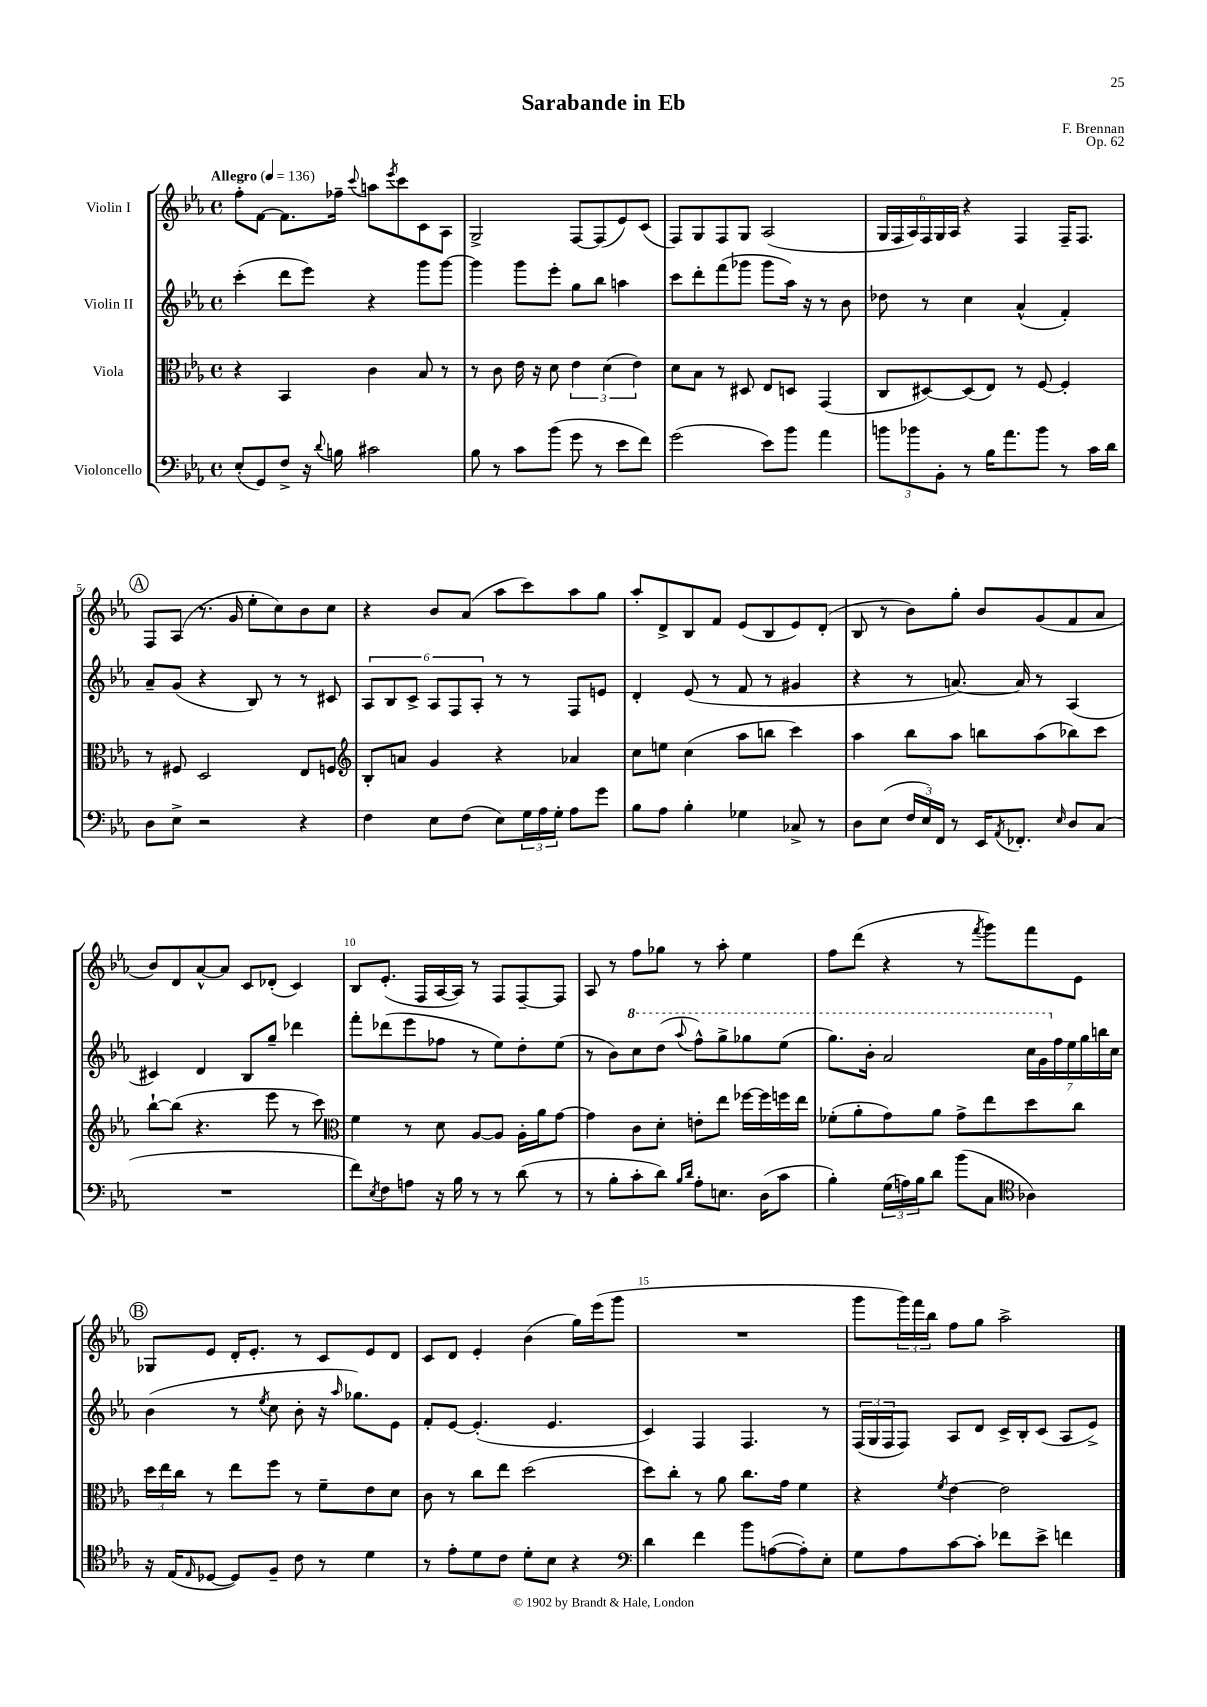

**kern	**kern	**kern	**kern
*staff4	*staff3	*staff2	*staff1
*clefF4	*clefC3	*clefG2	*clefG2
*k[b-e-a-]	*k[b-e-a-]	*k[b-e-a-]	*k[b-e-a-]
*M4/4	*M4/4	*M4/4	*M4/4
*met(c)	*met(c)	*met(c)	*met(c)
*MM136	*MM136	*MM136	*MM136
(8E-'	4r	(4ccc'	8ff'
8GG)	.	.	[8f
8F^	4BB-	8ddd	8.f]
16r	.	8eee-)	.
8qqd	.	.	.
16B	.	.	16ff-~
.	.	.	8qqccc
2c#	4c	4r	8aa
.	.	.	8qeee-
.	.	.	8ccc
.	8B-	8ggg	8c
.	8r	[8ggg	8A-
=	=	=	=
8B-	8r	4ggg]	2G^
8r	8c	.	.
8c	16e-	8ggg	.
.	16r	.	.
(8b-	8d	8eee-'	.
8g	6e-	8gg	[8F
8r	.	8bb-	(8F]
.	(6d	.	.
8e-	.	4aa	8e-)
.	6e-)	.	.
8f)	.	.	(8c
=	=	=	=
(2g	8d	8ccc	8F)
.	8B-	8ddd'	8G
.	8r	(8fff	8F
.	8D#	8ggg-	8G
8e-)	8E-	8ggg-	(2A-
8b-	8D	16aa-)	.
.	.	16r	.
4a-	(4GG	8r	.
.	.	8b-	.
=	=	=	=
12b	8C	8dd-	24G
.	.	.	24F
12b-	.	.	24A-)
.	[8D#)	8r	24F
12BB-'	.	.	24G
.	.	.	24A-
8r	(8D#]	4cc	4r
16B-	8E-)	.	.
8.a-	.	.	.
.	8r	(4a-^^	4F
8b-	[8F	.	.
8r	4F']	4f')	16F~
.	.	.	8.F
16c	.	.	.
16d	.	.	.
=	=	=	=
8D	8r	8a-~	8F
8E-^	8F#	(8g	(8A-
2r	2D	4r	8.r
.	.	.	16g
.	.	8B-)	8ee-'
.	.	8r	8cc)
4r	8E-	8r	8b-
.	8F	8c#	8cc
=	=	=	=
*	*clefG2	*	*
4F	8B-'	12A-	4r
.	.	12B-	.
.	8a	.	.
.	.	12c^	.
8E-	4g	12A-	8b-
.	.	12F	.
(8F	.	.	(8a-
.	.	12A-'	.
8E-)	4r	8r	8aa-
24G	.	8r	8ccc)
24A-	.	.	.
24G'	.	.	.
8A-	4a-	8F	8aa-
8g	.	8e	8gg
=	=	=	=
8B-	8cc	4d'	8aa-'
8A-	8ee	.	8d^
4B-'	(4cc	(8e-	8B-
.	.	8r	8f
4G-	8aa-	8f	(8e-
.	8bb	8r	8B-
8C-^	4ccc)	4g#	8e-)
8r	.	.	(8d'
=	=	=	=
8D	4aa-	4r	8B-
(8E-	.	.	8r
24F	8bb-	8r	8b-)
24E-)	.	.	.
24FF	.	.	.
8r	8aa-	[8.a)	8gg'
16EE-	8bb	.	8b-
8qAA-	.	.	.
8.FF-'	.	16a]	.
.	(8aa-	8r	(8g
16qqE-	.	.	.
8D	8bb-)	(4A-	8f
(8C	8ccc	.	8a-
=	=	=	=
1r	[8bb-`	4c#)	8b-)
.	(8bb-]	.	8d
.	4.r	4d	[8a-^^
.	.	.	8a-]
.	.	8B-	8c
.	8eee-	8gg~	(8d-'
.	8r	4ddd-	4c)
.	8ccc)	.	.
=	=	=	=
*	*clefC3	*	*
8f)	4f	8fff'	8B-
8qE-	.	.	.
8F	.	(8ddd-	(8.e-'
8A	8r	8eee-	.
.	.	.	16F
16r	8d	8ff-	[16A-
16B-	.	.	16A-])
8r	[8A-	8r	8r
8r	8A-]	8ee-)	8F
(8d	16A-'	8dd'	[8F~
.	16a-	.	.
8r	[8g	(8ee-	8F]
=	=	=	=
8r	4g]	8r	8A-
8B-'	.	8b-)	8r
8c'	8c	8ccc	8ff
8d)	8d'	(8ddd	8gg-
16qqB-	.	.	.
16qqd	.	8qqaaa-	.
8A-'	8e'	8fff^^)	8r
8.E	8ee-	8ggg^	8aa-'
.	[16ff-	8ggg-	4ee-
(16D	16ff-]	.	.
8c	16ff	(8eee-	.
.	16ee-	.	.
=	=	=	=
4B-')	(8f-'	8.ggg)	8ff
.	8a-'	.	(8ddd
.	.	16bb-'	.
(24G	8g)	2aa-	4r
24A)	.	.	.
24B-	.	.	.
8d	8a-	.	.
(8b-	8g^	.	8r
.	.	.	8qfff
8C	8ee-	.	8ggg)
*clefC4	*	*	*
4A-)	8dd	28ccc	8fff
.	.	28gg	.
.	.	28ff	.
.	.	28ee-	.
.	8cc	.	8e-
.	.	28gg	.
.	.	28bb	.
.	.	28cc	.
=	=	=	=
16r	24dd	(4b-	8G-
.	24ee-	.	.
(16E-	.	.	.
.	24cc	.	.
16qqE-	.	.	.
[8D-	8r	.	8e-
8D-])	8ee-	8r	16d'
.	.	.	8.e-'
.	.	8qee-	.
8F~	8ff	8cc	.
8c	8r	8b-'	8r
8r	8f~	16r	8c
.	.	16qqaa-	.
.	.	8.gg-)	.
4d	8e-	.	8e-
.	8d	8e-	8d
=	=	=	=
8r	8c	8f'	8c
8e-'	8r	[8e-	8d
8d	8cc	(4.e-']	4e-'
8c	8ee-	.	.
8d'	(2dd	.	(4b-
8B-	.	4.e-	.
4r	.	.	16gg)
.	.	.	(16eee-
.	.	.	8ggg
=	=	=	=
*clefF4	*	*	*
4d	8dd)	4c)	1r
.	8cc'	.	.
4f	8r	4F	.
.	8a-	.	.
8b-	8.cc	4.F	.
([8A	.	.	.
.	16g	.	.
8A'])	4f	.	.
8E-'	.	8r	.
=	=	=	=
8G	4r	(24F	8ggg
.	.	24G	.
.	.	24F	.
8A-	.	8F)	24ggg)
.	.	.	24fff
.	.	.	24bb-
.	8qf	.	.
[8c	[4e-	8A-	8ff
8c']	.	8d	8gg
8f-	2e-]	16c^	2aa-^
.	.	16B-'	.
8e-^	.	(8c	.
4f	.	8A-	.
.	.	8e-^)	.
==	==	==	==
*-	*-	*-	*-
